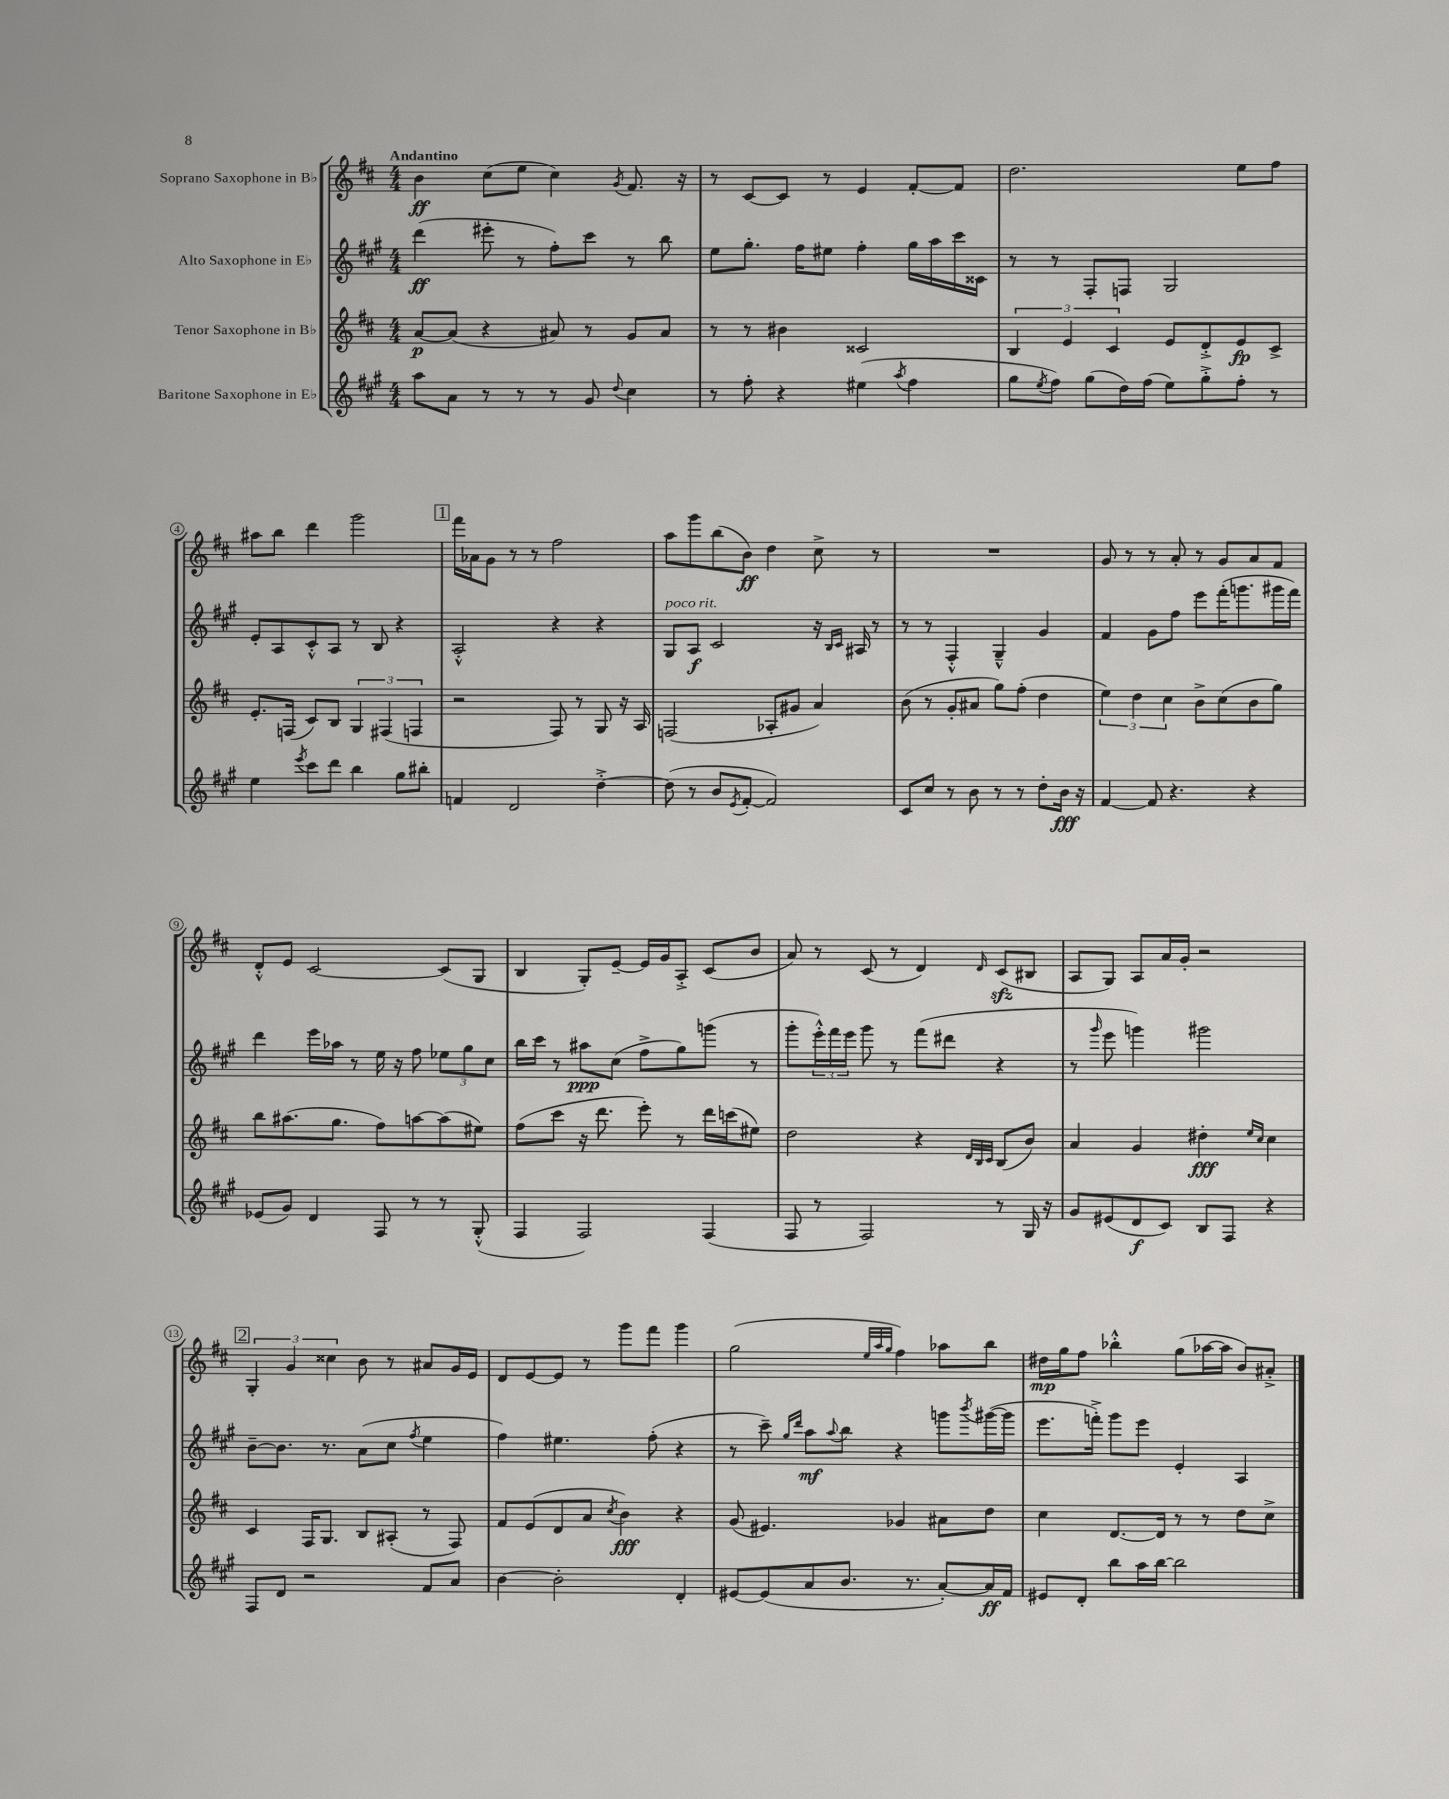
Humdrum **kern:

**kern	**dynam	**kern	**dynam	**kern	**dynam	**kern	**dynam
*part4	*part4	*part3	*part3	*part2	*part2	*part1	*part1
*staff4	*staff4	*staff3	*staff3	*staff2	*staff2	*staff1	*staff1
*I"Baritone Saxophone in E♭	*	*I"Tenor Saxophone in B♭	*	*I"Alto Saxophone in E♭	*	*I"Soprano Saxophone in B♭	*
*clefG2	*	*clefG2	*	*clefG2	*	*clefG2	*
*k[f#c#g#]	*	*k[f#c#]	*	*k[f#c#g#]	*	*k[f#c#]	*
*M4/4	*	*M4/4	*	*M4/4	*	*M4/4	*
=1	=1	=1	=1	=1	=1	=1	=1
!	!	!	!	!	!	!LO:TX:a:B:t=Andantino	!
8aa\L	.	[8a/L	p	(4ddd\	ff	4b\	ff
8a\J	.	(8a/J]	.	.	.	.	.
8r	.	4r	.	8eee#X'\	.	(8cc#\L	.
8r	.	.	.	8r	.	8ee\J	.
8r	.	8a#X/)	.	8ff#'\L)	.	4cc#\)	.
8g#/	.	8r	.	8ccc#\J	.	.	.
8qqdd/	.	.	.	.	.	8qg/	.
4cc#\	.	8g/L	.	8r	.	8.f#/	.
.	.	8a#/J	.	8bb\	.	.	.
.	.	.	.	.	.	16r	.
=2	=2	=2	=2	=2	=2	=2	=2
8r	.	8r	.	8ee\L	.	8r	.
8ff#'\	.	8r	.	8.gg#'\J	.	[8c#/L	.
4r	.	4b#X\	.	.	.	8c#/J]	.
.	.	.	.	16ff#\KL	.	.	.
.	.	.	.	8ee#X\J	.	8r	.
(4ee#X\	.	2c##X/	.	4ff#'\	.	4e/	.
8qaa/	.	.	.	.	.	.	.
4ff#\	.	.	.	16gg#\LL	.	[8f#'/L	.
.	.	.	.	16aa\	.	.	.
.	.	.	.	16ccc#\	.	8f#/J]	.
.	.	.	.	16c##X\JJ	.	.	.
=3	=3	=3	=3	=3	=3	=3	=3
8gg#\L	.	6B/	.	8r	.	2.dd\	.
8qee/	.	.	.	.	.	.	.
8ff#\J)	.	.	.	8r	.	.	.
.	.	6e/	.	.	.	.	.
(8gg#\L	.	.	.	8F#'/L	.	.	.
.	.	6c#/	.	.	.	.	.
16dd\L)	.	.	.	8Fn/J	.	.	.
(16ff#\JJ	.	.	.	.	.	.	.
8ee\L)	.	8e/L	.	2G#/	.	.	.
8gg#'^\	.	8d'^/	.	.	.	.	.
8ff#'\J	.	8e/	fp	.	.	8ee\L	.
8r	.	8c#^/J	.	.	.	8ff#\J	.
!!LO:LB:g=z
=4	=4	=4	=4	=4	=4	=4	=4
4ee\	.	8.e'/L	.	8e'/L	.	8aa#X\L	.
.	.	.	.	8A/	.	8bb\J	.
.	.	(16Fn/Jk	.	.	.	.	.
8qeee/	.	.	.	.	.	.	.
8ccc#\L	.	8c#/L)	.	8c#'^^/	.	4ddd\	.
8ddd\J	.	8B/J	.	8A/J	.	.	.
4bb\	.	6G/	.	8r	.	2ggg\	.
.	.	.	.	8B/	.	.	.
.	.	(6F#X/	.	.	.	.	.
8gg#\L	.	.	.	4r	.	.	.
.	.	6Fn/	.	.	.	.	.
8bb#X'\J	.	.	.	.	.	.	.
!!LO:REH:place=s1:t=1
=5	=5	=5	=5	=5	=5	=5	=5
4fn/	.	2r	.	2A'^^/	.	16fff#\LL	.
.	.	.	.	.	.	16a-X\J	.
.	.	.	.	.	.	8g\J	.
2d/	.	.	.	.	.	8r	.
.	.	.	.	.	.	8r	.
.	.	8F#/)	.	4r	.	2ff#\	.
.	.	8r	.	.	.	.	.
[4dd'^\	.	8G/	.	4r	.	.	.
.	.	16r	.	.	.	.	.
.	.	16A/	.	.	.	.	.
=6	=6	=6	=6	=6	=6	=6	=6
!	!	!	!	!LO:TX:a:i:t=poco rit.	!	!	!
(8dd\]	.	(2Fn/	.	8G#/L	.	8aa\L	.
8r	.	.	.	8A/J	f	8ggg\	.
8b/L	.	.	.	2c#/	.	(8bb\	.
8qe/	.	.	.	.	.	.	.
[8f#'/J	.	.	.	.	.	8b\J)	ff
2f#/])	.	8A-X'/L	.	.	.	4dd\	.
.	.	8g#X/J	.	.	.	.	.
.	.	4a/)	.	16r	.	8cc#^\	.
.	.	.	.	16qqB/LL	.	.	.
.	.	.	.	16qqc#/JJ	.	.	.
.	.	.	.	16A#X/	.	.	.
.	.	.	.	8r	.	8r	.
=7	=7	=7	=7	=7	=7	=7	=7
8c#/L	.	(8b\	.	8r	.	1r	.
8cc#/J	.	8r	.	8r	.	.	.
8r	.	8g'/L	.	4F#'^^/	.	.	.
8b\	.	8a#X/J	.	.	.	.	.
8r	.	8gg\L)	.	4G#~^^/	.	.	.
8r	.	(8ff#'\J	.	.	.	.	.
8dd'\L	.	4dd\	.	4g#/	.	.	.
16b\Jk	fff	.	.	.	.	.	.
16r	.	.	.	.	.	.	.
=8	=8	=8	=8	=8	=8	=8	=8
[4f#/	.	6ee\)	.	4f#/	.	8g/	.
.	.	.	.	.	.	8r	.
.	.	6dd\	.	.	.	.	.
8f#/]	.	.	.	8g#\L	.	8r	.
.	.	6cc#\	.	.	.	.	.
4.r	.	.	.	8ff#\J	.	8a'/	.
.	.	8b^\L	.	8eee\L	.	8r	.
.	.	(8cc#\	.	(16fff#'\K	.	8g/L	.
.	.	.	.	8.gggn\	.	.	.
4r	.	8b\	.	.	.	8a/	.
.	.	8gg\J)	.	16ggg#X\L	.	8f#/J	.
.	.	.	.	16fff#\JJ)	.	.	.
!!LO:LB:g=z
=9	=9	=9	=9	=9	=9	=9	=9
(8e-X/L	.	8bb\L	.	4ddd\	.	8d'^^/L	.
8g#/J)	.	(8.aa#X\	.	.	.	8e/J	.
4d/	.	.	.	16eee\LL	.	[2c#/	.
.	.	8.gg\J	.	16aa-X\JJ	.	.	.
.	.	.	.	8r	.	.	.
8F#/	.	8ff#\L)	.	16ee\	.	.	.
.	.	.	.	16r	.	.	.
8r	.	[8aan\	.	8ff#\	.	.	.
8r	.	(8aa\]	.	12ee-X\L	.	(8c#/L]	.
.	.	.	.	12gg#\	.	.	.
(8G#'^^/	.	8ee#X\J)	.	.	.	8G/J	.
.	.	.	.	12cc#\J	.	.	.
=10	=10	=10	=10	=10	=10	=10	=10
4F#/	.	(8ff#\L	.	16bb\LL	.	4B/	.
.	.	.	.	16ccc#\JJ	.	.	.
.	.	8ccc#\J	.	8r	.	.	.
2F#/)	.	16r	.	8aa#X\L	ppp	8G'/L)	.
.	.	8.ddd\	.	.	.	.	.
.	.	.	.	(8cc#\J	.	[8e~/J	.
.	.	8eee'\)	.	8ff#^\L	.	16e/LL]	.
.	.	.	.	.	.	16g/J	.
.	.	8r	.	8gg#\)	.	8A'^/J	.
(4F#/	.	16ddd\LL	.	(8gggn\J	.	(8c#/L	.
.	.	(16cccn\J	.	.	.	.	.
.	.	8ee#X\J)	.	8r	.	8b/J	.
=11	=11	=11	=11	=11	=11	=11	=11
8F#/	.	2dd\	.	8ggg#'\L	.	8a/)	.
8r	.	.	.	24eee'^^\L)	.	8r	.
.	.	.	.	24fff#\	.	.	.
.	.	.	.	24eee\JJ	.	.	.
2F#/)	.	.	.	8ggg#\	.	(8c#/	.
.	.	.	.	8r	.	8r	.
.	.	4r	.	(8fff#\L	.	4d/)	.
.	.	.	.	8ddd#X\J	.	.	.
.	.	32qqd/LLL	.	.	.	.	.
.	.	32qqB/	.	.	.	.	.
.	.	32qqc#/JJJ	.	.	.	16qqd/	.
8r	.	(8B/L	.	4r	.	(8c#zz/L	.
16G#/	.	8b/J)	.	.	.	8B#X/J	.
16r	.	.	.	.	.	.	.
=12	=12	=12	=12	=12	=12	=12	=12
8g#/L	.	4a/	.	8r	.	8A/L	.
.	.	.	.	16qqggg#/	.	.	.
(8e#X/	.	.	.	8eee\	.	8G/J)	.
8d/	f	4g/	.	4gggn\)	.	8A/L	.
8c#/J)	.	.	.	.	.	16a/L	.
.	.	.	.	.	.	16g'/JJ	.
8B/L	.	4dd#X'\	fff	2ggg#X\	.	2r	.
8F#/J	.	.	.	.	.	.	.
.	.	16qqee/LL	.	.	.	.	.
.	.	16qqcc#/JJ	.	.	.	.	.
4r	.	4cc#\	.	.	.	.	.
!!LO:LB:g=z
!!LO:REH:place=s1:t=2
=13	=13	=13	=13	=13	=13	=13	=13
8F#/L	.	4c#/	.	[8b~\L	.	6G'/	.
8d/J	.	.	.	8.b\J]	.	.	.
.	.	.	.	.	.	6g/	.
2r	.	16F#/KL	.	.	.	.	.
.	.	8.G/J	.	8.r	.	.	.
.	.	.	.	.	.	6cc##X\	.
.	.	8B/L	.	(8a\L	.	8b\	.
.	.	(8A#X'/J	.	8cc#\J	.	8r	.
.	.	.	.	8qff#/	.	.	.
8f#/L	.	8r	.	4ee\	.	8a#X/L	.
8a/J	.	8F#/)	.	.	.	16g/L	.
.	.	.	.	.	.	16e/JJ	.
=14	=14	=14	=14	=14	=14	=14	=14
[4b\	.	8f#/L	.	4ff#\)	.	8d/L	.
.	.	(8e/	.	.	.	[8e/	.
2b'\]	.	8d/	.	4.ee#X\	.	8e/J]	.
.	.	8a/J	.	.	.	8r	.
.	.	8qcc#/	.	.	.	.	.
.	.	4b\)	fff	.	.	8ggg\L	.
.	.	.	.	(8ff#'\	.	8fff#\J	.
4d'/	.	4r	.	4r	.	4ggg\	.
=15	=15	=15	=15	=15	=15	=15	=15
[8e#X/L	.	(8g/	.	8r	.	(2gg\	.
(8e#/]	.	4.e#X/)	.	8ccc#~\)	.	.	.
.	.	.	.	16qqgg#/LL	.	.	.
.	.	.	.	16qqddd/JJ	.	.	.
8a/	.	.	.	8aa\L	mf	.	.
.	.	.	.	8qqaa/	.	.	.
8.b/J	.	.	.	8bb\J	.	.	.
.	.	.	.	.	.	32qqee/LLL	.
.	.	.	.	.	.	32qqaa/	.
.	.	.	.	.	.	32qqgg/JJJ	.
.	.	4g-X/	.	4r	.	4ff#\)	.
8.r	.	.	.	.	.	.	.
[8a'/L)	.	8a#X\L	.	8gggn\L	.	8aa-X\L	.
.	.	.	.	8qbbb/	.	.	.
16a/L]	ff	8dd\J	.	([16ggg#X\L	.	8bb\J	.
16f#/JJ	.	.	.	16ggg#\JJ]	.	.	.
=16	=16	=16	=16	=16	=16	=16	=16
8e#X/L	.	4cc#\	.	8.eee\L	.	16dd#X\LL	mp
.	.	.	.	.	.	16gg\J	.
8d'/J	.	.	.	.	.	8ff#\J	.
.	.	.	.	16fffn'^\Jk)	.	.	.
8bb\L	.	[8.d/L	.	8ggg#\L	.	4bb-X'^^\	.
16aa\L	.	.	.	8eee\J	.	.	.
[16bb\JJ	.	16d/Jk]	.	.	.	.	.
2bb\]	.	8r	.	4e'/	.	(8gg\L	.
.	.	8r	.	.	.	[16aa-X\L	.
.	.	.	.	.	.	16aa-\JJ]	.
.	.	8dd\L	.	4A/	.	8b/L)	.
.	.	8cc#^\J	.	.	.	8a#X'^/J	.
==	==	==	==	==	==	==	==
*-	*-	*-	*-	*-	*-	*-	*-
